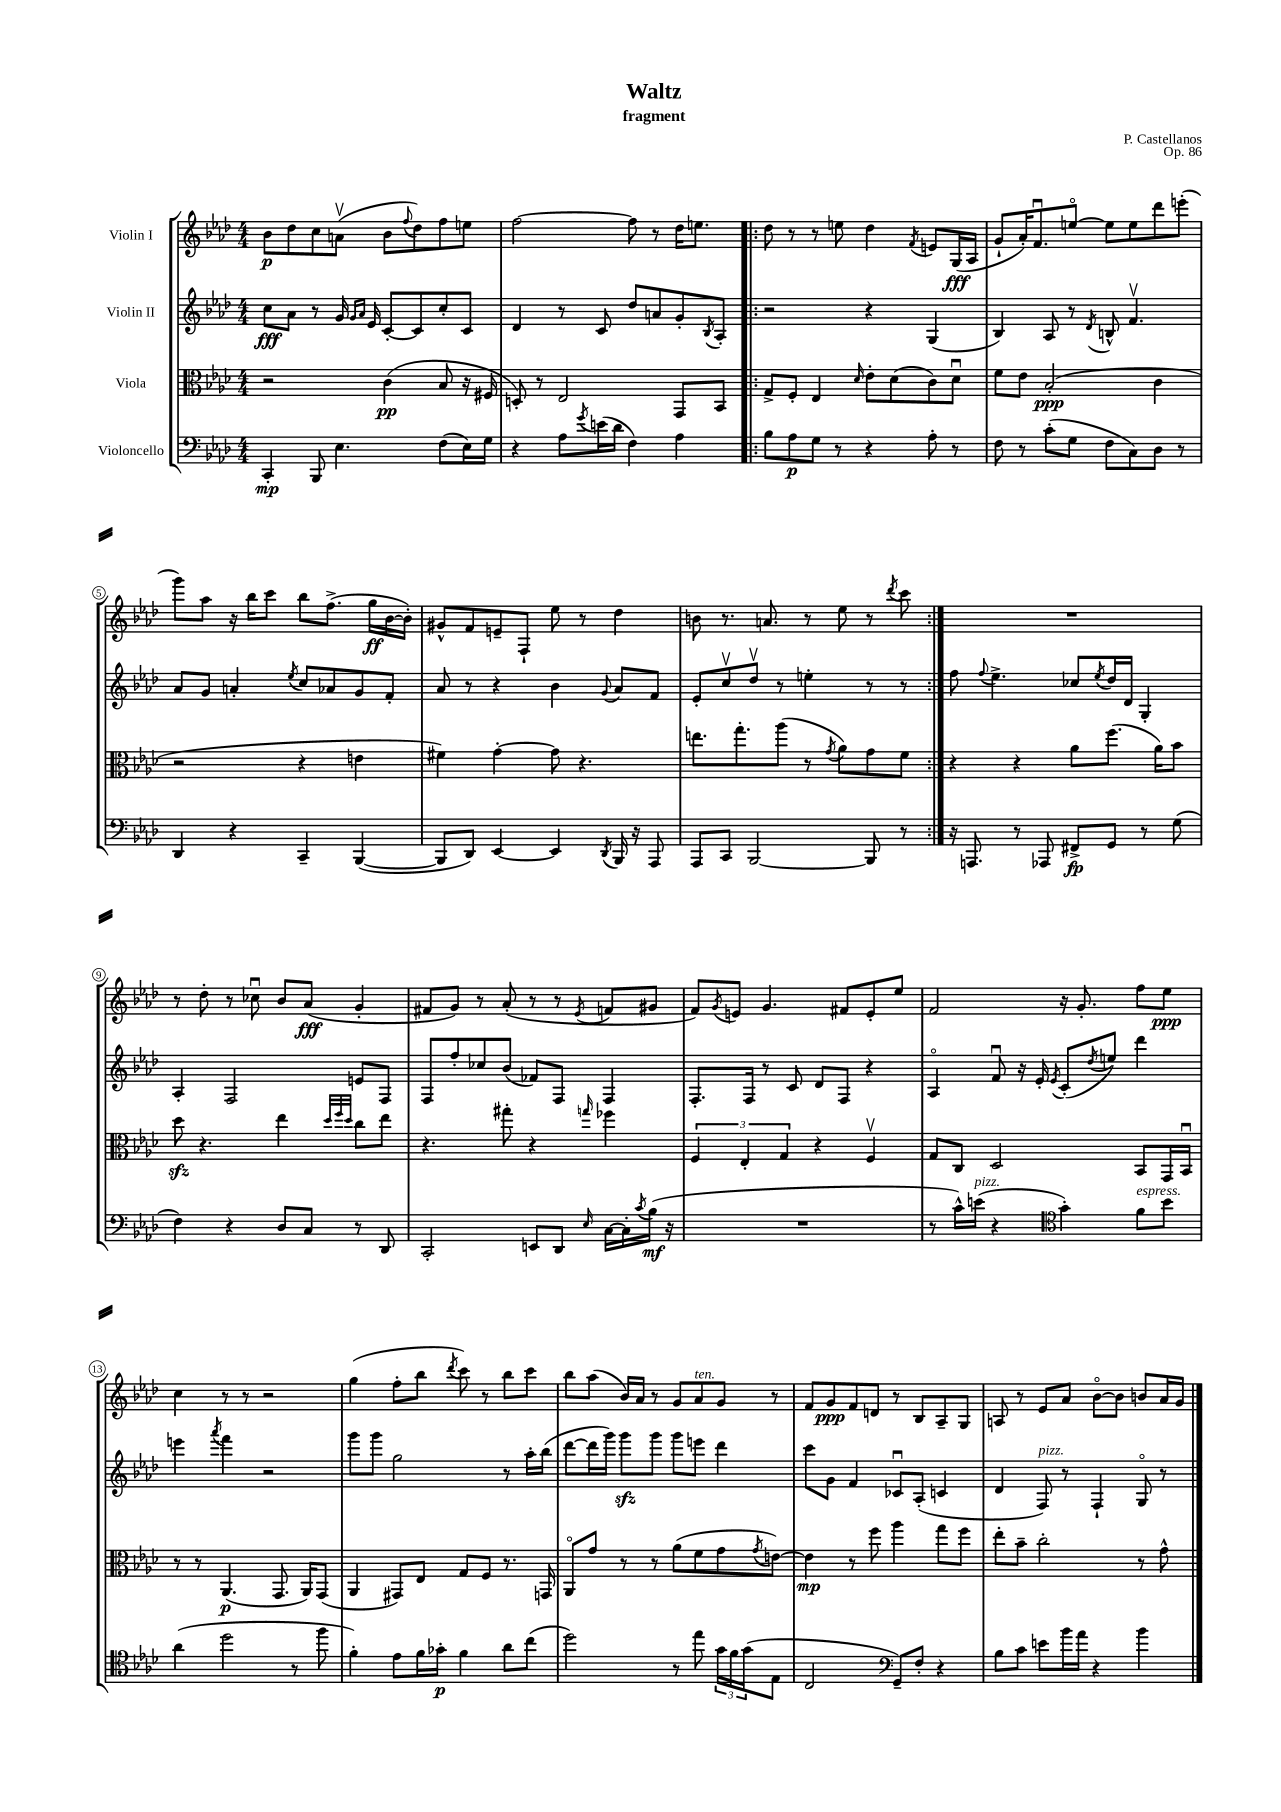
\header { title = "Waltz" composer = "P. Castellanos" subtitle = "fragment" opus = "Op. 86" }
<<
\new StaffGroup <<
\new Staff = "s0" \with { instrumentName = "Violin I" } {
    \clef treble \key aes \major \numericTimeSignature \time 4/4
    bes'8\p des''8 c''8 a'8\upbow( bes'8 \appoggiatura { f''8 } des''8) f''8 e''8 |
    f''2~ f''8 r8 des''16 e''8. |
    \repeat volta 2 { des''8 r8 r8 e''8 des''4 \acciaccatura { f'8 } e'8 g16\fff( aes16 |
    g'8-! aes'16-.) f'8.\downbow e''8~\flageolet e''8 e''8 des'''8 e'''8-.( |
    g'''8) aes''8 r16 bes''16 c'''8 bes''8 f''8.->( g''16\ff bes'16~ bes'16-.) |
    gis'8-^ f'8 e'8-- f8-! ees''8 r8 des''4 |
    b'8 r8. a'8. r8 ees''8 r8 \acciaccatura { des'''8 } c'''8 | }
    R1 |
    r8 des''8-. r8 ces''8\downbow bes'8 aes'8\fff( g'4-. |
    fis'8 g'8) r8 aes'8-.( r8 r8 \acciaccatura { ees'8 } f'8 gis'8 |
    f'8) \acciaccatura { g'8 } e'8 g'4. fis'8 e'8-. ees''8 |
    f'2 r16 g'8.-. f''8 ees''8\ppp |
    c''4 r8 r8 r2 |
    g''4( f''8-. bes''8 \acciaccatura { des'''8 } c'''8) r8 bes''8 c'''8 |
    bes''8 aes''8( bes'16) aes'16 r8 g'8 aes'8^\markup { \italic "ten." } g'8 r8 |
    f'8 g'8\ppp f'8 d'8 r8 bes8 aes8-- g8 |
    a8 r8 ees'8 aes'8 bes'8~\flageolet bes'8 b'8 aes'16 g'16 \bar "|." |
}
\new Staff = "s1" \with { instrumentName = "Violin II" } {
    \clef treble \key aes \major \numericTimeSignature \time 4/4
    c''8\fff aes'8 r8 g'16 \grace { g'16 aes'16 } ees'16 c'8~-. c'8 c''8-. c'8 |
    des'4 r8 c'8 des''8 a'8 g'8-. \acciaccatura { bes8 } aes8-. |
    \repeat volta 2 { r2 r4 g4( |
    bes4) aes8 r8 \acciaccatura { des'8 } b8-^ f'4.\upbow |
    aes'8 g'8 a'4-. \acciaccatura { ees''8 } c''8 aes'8 g'8 f'8-. |
    aes'8 r8 r4 bes'4 \appoggiatura { g'8 } aes'8 f'8 |
    ees'8-. c''8\upbow des''8\upbow r8 e''4-. r8 r8 | }
    f''8 \appoggiatura { f''8 } ees''4.-> ces''8 \acciaccatura { ees''8 } des''16 des'16 g4-. |
    aes4-. f2 e'8 f8 |
    f8 f''8-. ces''8 bes'8( fes'8) f8 f4 |
    f8.-. f16 r8 c'8 des'8 f8 r4 |
    aes4\flageolet f'8\downbow r16 ees'16-. \acciaccatura { ees'8 } c'8-.( \acciaccatura { des''8 } e''8) des'''4 |
    e'''4 \acciaccatura { aes'''8 } f'''4 r2 |
    g'''8 g'''8 g''2 r8 aes''16-. bes''16( |
    des'''8~ des'''16 g'''16) g'''8\sfz g'''8 g'''8 e'''8 des'''4 |
    c'''8 g'8 f'4 ces'8\downbow aes8-.( c'4 |
    des'4 f8^\markup { \italic "pizz." }) r8 f4-! g8\flageolet r8 \bar "|." |
}
\new Staff = "s2" \with { instrumentName = "Viola" } {
    \clef alto \key aes \major \numericTimeSignature \time 4/4
    r2 c'4\pp( bes8 r16 fis16 |
    d8-.) r8 ees2 g,8 bes,8 |
    \repeat volta 2 { g8-> f8-. ees4 \grace { des'16 } ees'8-. des'8( c'8) des'8\downbow |
    f'8 ees'8 bes2-.\ppp( c'4 |
    r2 r4 e'4 |
    fis'4) g'4~-. g'8 r4. |
    e''8. g''8.-. aes''8( r8 \acciaccatura { g'8 } aes'8) g'8 f'8 | }
    r4 r4 aes'8 f''8.( aes'16) bes'8 |
    des''8\sfz r4. ees''4 \grace { des''32 f''32 des''32 } c''8 ees''8 |
    r4. gis''8-. r4 \grace { g''16 } fes''4 |
    \tuplet 3/2 { f4 ees4-. g4 } r4 f4\upbow |
    g8 c8 des2 bes,8 g,16 bes,16\downbow |
    r8 r8 aes,4.\p( g,8. aes,16) g,8( |
    aes,4 gis,8) ees8 g8 f8 r8. g,16 |
    aes,8\flageolet g'8 r8 r8 aes'8( f'8 g'8 \acciaccatura { g'8 } e'8~) |
    e'4\mp r8 f''8 aes''4 g''8 f''8 |
    ees''8-. bes'8-- c''2-. r8 g'8-^ \bar "|." |
}
\new Staff = "s3" \with { instrumentName = "Violoncello" } {
    \clef bass \key aes \major \numericTimeSignature \time 4/4
    c,4-.\mp bes,,8 ees4. f8( ees16) g16 |
    r4 aes8 \acciaccatura { g'8 } e'16( des'16 f4) aes4 |
    \repeat volta 2 { bes8 aes8\p g8 r8 r4 aes8-. r8 |
    f8 r8 c'8-.( g8 f8 c8) des8 r8 |
    des,4 r4 c,4-- bes,,4~( |
    bes,,8 des,8) ees,4~ ees,4 \acciaccatura { des,8 } bes,,16 r16 aes,,8 |
    aes,,8 c,8 bes,,2~ bes,,8 r8 | }
    r16 a,,8. r8 aes,,8 fis,8->\fp g,8 r8 g8( |
    f4) r4 des8 c8 r8 des,8 |
    c,2-. e,8 des,8 \grace { ees16 } c16~ c16-. \acciaccatura { c'8 } bes16\mf( r16 |
    R1 |
    r8 c'16-^) e'16^\markup { \italic "pizz." }( r4 \clef tenor g'4-.) f'8^\markup { \italic "espress." } bes'8 |
    aes'4( des''2 r8 f''8 |
    f'4-.) ees'8 f'16 ges'16-.\p f'4 aes'8 c''8( |
    des''2) r8 ees''8 \tuplet 3/2 { g'16 f'16 g'16( } ees8 |
    c2 \clef bass g,8--) f8-. r4 |
    bes8 c'8 e'8 bes'16 aes'16 r4 bes'4 \bar "|." |
}
>>
>>
\layout { \context { \Score \override BarNumber.stencil = #(make-stencil-circler 0.1 0.3 ly:text-interface::print) } }
